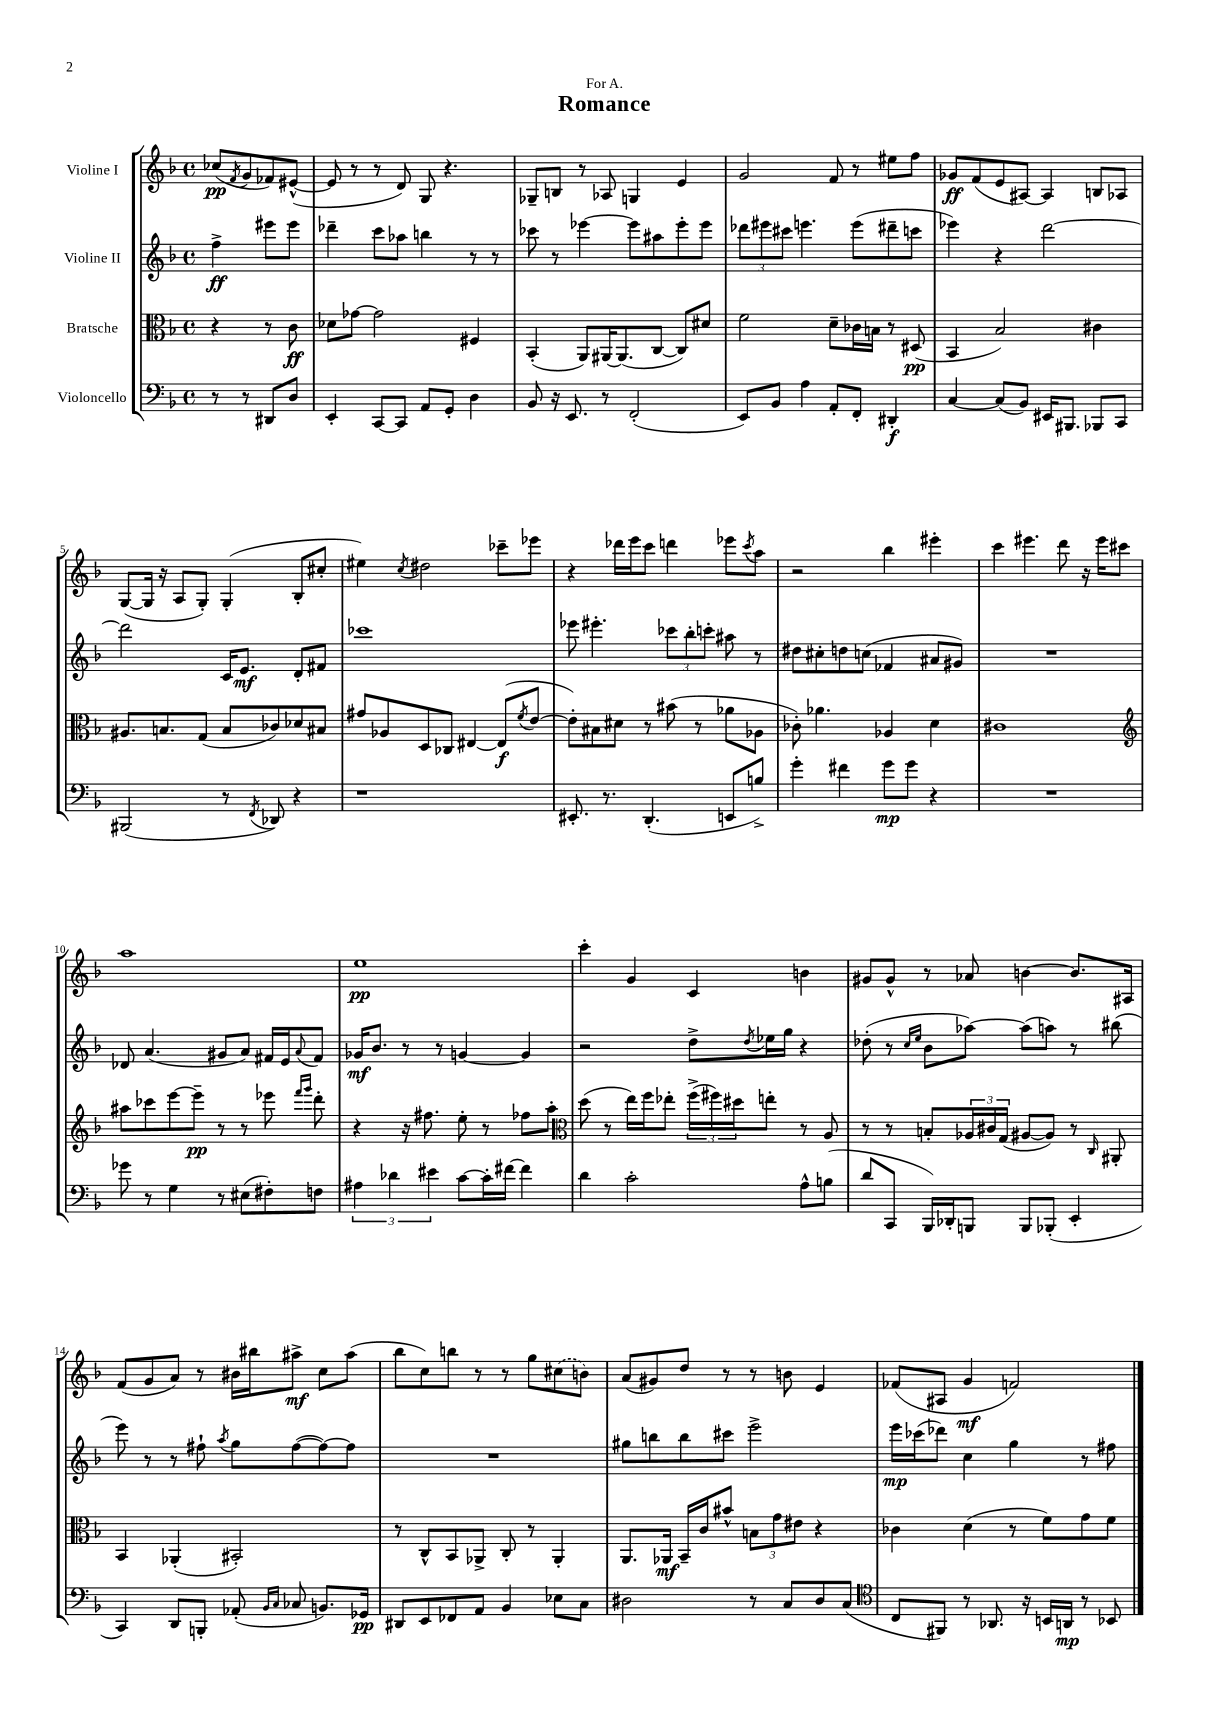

**kern	**kern	**kern	**kern
*staff4	*staff3	*staff2	*staff1
*clefF4	*clefC3	*clefG2	*clefG2
*k[b-]	*k[b-]	*k[b-]	*k[b-]
*M4/4	*M4/4	*M4/4	*M4/4
*met(c)	*met(c)	*met(c)	*met(c)
8r	4r	4ff^	(8cc-
.	.	.	8qf
8r	.	.	8g
8DD#	8r	8eee#	8f-)
8D	8c	8eee#	([8e#^^
=	=	=	=
4EE'	8d-	4ddd-~	8e#]
.	[8g-	.	8r
[8CC	2g-]	8ccc	8r
8CC]	.	8aa-	8d)
8AA	.	4bb	8G
8GG'	.	.	4.r
4D	4F#	8r	.
.	.	8r	.
=	=	=	=
8BB-	(4BB-'	8ccc-	8G-~
16r	.	8r	8B
8.EE	.	.	.
.	8AA)	[4eee-	8r
8r	[16AA#	.	8A-
.	(8.AA#]	.	.
(2FF'	.	8eee-]	4G
.	[8C	8aa#	.
.	8C])	8eee-'	4e
.	8d#	8eee-	.
=	=	=	=
8EE)	2f	12ddd-	2g
.	.	12eee#	.
8BB-	.	.	.
.	.	12ccc#	.
4A	.	4.eee	.
8AA'	8d~	.	8f
8FF'	16c-	(8eee	8r
.	16B	.	.
4DD#'	8r	8ddd#~	8ee#
.	(8D#	8ccc	8ff
=	=	=	=
[4C	4BB-	4eee-)	8g-
.	.	.	(8f
(8C]	2B-)	4r	8e
8BB-)	.	.	[8A#)
16EE#	.	[2ddd	4A#]
8.BBB#	.	.	.
8BBB-	4c#	.	8B
8CC	.	.	8A-
=	=	=	=
(2BBB#	8.A#	2ddd]	([8G
.	.	.	16G]
.	8.B	.	16r
.	.	.	8A
.	(8G	.	8G')
8r	8B	16c	(4G'
.	.	8.e	.
8qFF	.	.	.
8DD-)	8c-)	.	.
4r	8d-	8d'	8B-'
.	8B#	8f#	8cc#'
=	=	=	=
1r	8g#	1ccc-	4ee#)
.	8A-	.	.
.	.	.	8qcc
.	8D	.	2dd#
.	8C-	.	.
.	[4E#	.	.
.	(8E#]	.	8ccc-~
.	8qf	.	.
.	[8e	.	8eee-
=	=	=	=
8.EE#'	8e'])	8eee-	4r
.	8B#	4.eee#'	.
8.r	.	.	.
.	8d#	.	16ddd-
.	.	.	16eee
(4.DD'	8r	.	8ccc
.	(8b#	12ccc-	4ddd
.	.	12bb-'	.
.	8r	.	.
.	.	12ccc'	.
8EE	8a-	8aa#	8eee-
.	.	.	8qccc
8B^)	8A-	8r	8aa
=	=	=	=
4g'	8c-')	8dd#	2r
.	4.a-	8cc#'	.
4f#	.	8dd	.
.	.	(8cc	.
8g	4A-	4f-	4bb-
8g	.	.	.
4r	4d	8a#	4eee#'
.	.	8g#)	.
=	=	=	=
1r	1c#	1r	4ccc
.	.	.	4.eee#
.	.	.	8ddd
.	.	.	16r
.	.	.	16eee#
.	.	.	8ccc#
=	=	=	=
*	*clefG2	*	*
8g-	8aa#	8d-	1aa
8r	8ccc-	(4.a	.
4G	[8eee	.	.
.	8eee~]	.	.
8r	8r	8g#	.
(8E#	8r	8a)	.
8F#')	8eee-	16f#	.
.	.	16e	.
.	16qqfff	.	.
.	16qqggg	8qqa	.
8F	8ddd'	8f#	.
=	=	=	=
6A#	4r	16g-	1ee
.	.	8.b-	.
6d-	.	.	.
.	16r	8r	.
.	8.ff#	.	.
6e#	.	.	.
.	.	8r	.
[8c	8ee'	[4g	.
16c']	8r	.	.
[16f#	.	.	.
4f#]	8ff-	4g]	.
.	8aa'	.	.
=	=	=	=
*	*clefC3	*	*
4d	(8dd	2r	4ccc'
.	8r	.	.
2c'	16ee)	.	4g
.	16ff	.	.
.	8ee-'	.	.
.	(24ff^	8dd^	4c
.	24ff#)	.	.
.	24dd#	.	.
.	.	8qdd	.
.	8ee'	16ee-	.
.	.	16gg	.
8A^^	8r	4r	4b
(8B	8A	.	.
=	=	=	=
8d	8r	(8dd-'	8g#
8CC	8r	8r	8g#^^
.	.	16qqcc	.
.	.	16qqee	.
16BBB-)	8B'	8b-	8r
16DD-'	.	.	.
8BBB	24A-	[8aa-)	8a-
.	24c#	.	.
.	(24G	.	.
8BBB	[8A#	(8aa-]	[4b
(8BBB-'	8A#])	8aa)	.
4EE'	8r	8r	8.b]
.	16qqC	.	.
.	8AA#'	(8bb#	.
.	.	.	16A#
=	=	=	=
4CC)	4BB-	8eee)	(8f
.	.	8r	8g
8DD	(4AA-'	8r	8a)
8BBB'	.	8ff#`	8r
.	.	8qaa	.
(8AA-'	2BB#')	8gg	16b#
.	.	.	16bb#
16qqBB-	.	.	.
16qqC	.	.	.
8C-	.	([8ff#	8aa#^
8.BB)	.	8ff#_)	8cc
.	.	8ff#]	(8aa#
16GG-	.	.	.
=	=	=	=
8DD#	8r	1r	8bb-
8EE	8C^^	.	8cc)
8FF-	8BB-	.	8bb
8AA	8AA-^	.	8r
4BB-	8C'	.	8r
.	8r	.	8gg
8E-	4AA-'	.	(8cc#
8C	.	.	8b)
=	=	=	=
2D#	8.AA	8gg#	(8a
.	.	8bb	8g#)
.	16AA-	.	.
.	16BB-~	8bb	8dd
.	16c	.	.
.	8b#^^	8ccc#	8r
8r	12B	2eee^	8r
.	12g	.	.
8C	.	.	8b
.	12e#	.	.
8D#	4r	.	4e
(8C	.	.	.
=	=	=	=
*clefC4	*	*	*
8C	4c-	16eee	(8f-
.	.	(16ccc-	.
8FF#)	.	8ddd-)	8A#
8r	(4d	4cc	4g
8.AA-	.	.	.
.	8r	4gg	2f)
16r	.	.	.
16BB	8f)	.	.
16AA	.	.	.
8r	8g	8r	.
8BB-	8f	8ff#	.
==	==	==	==
*-	*-	*-	*-
